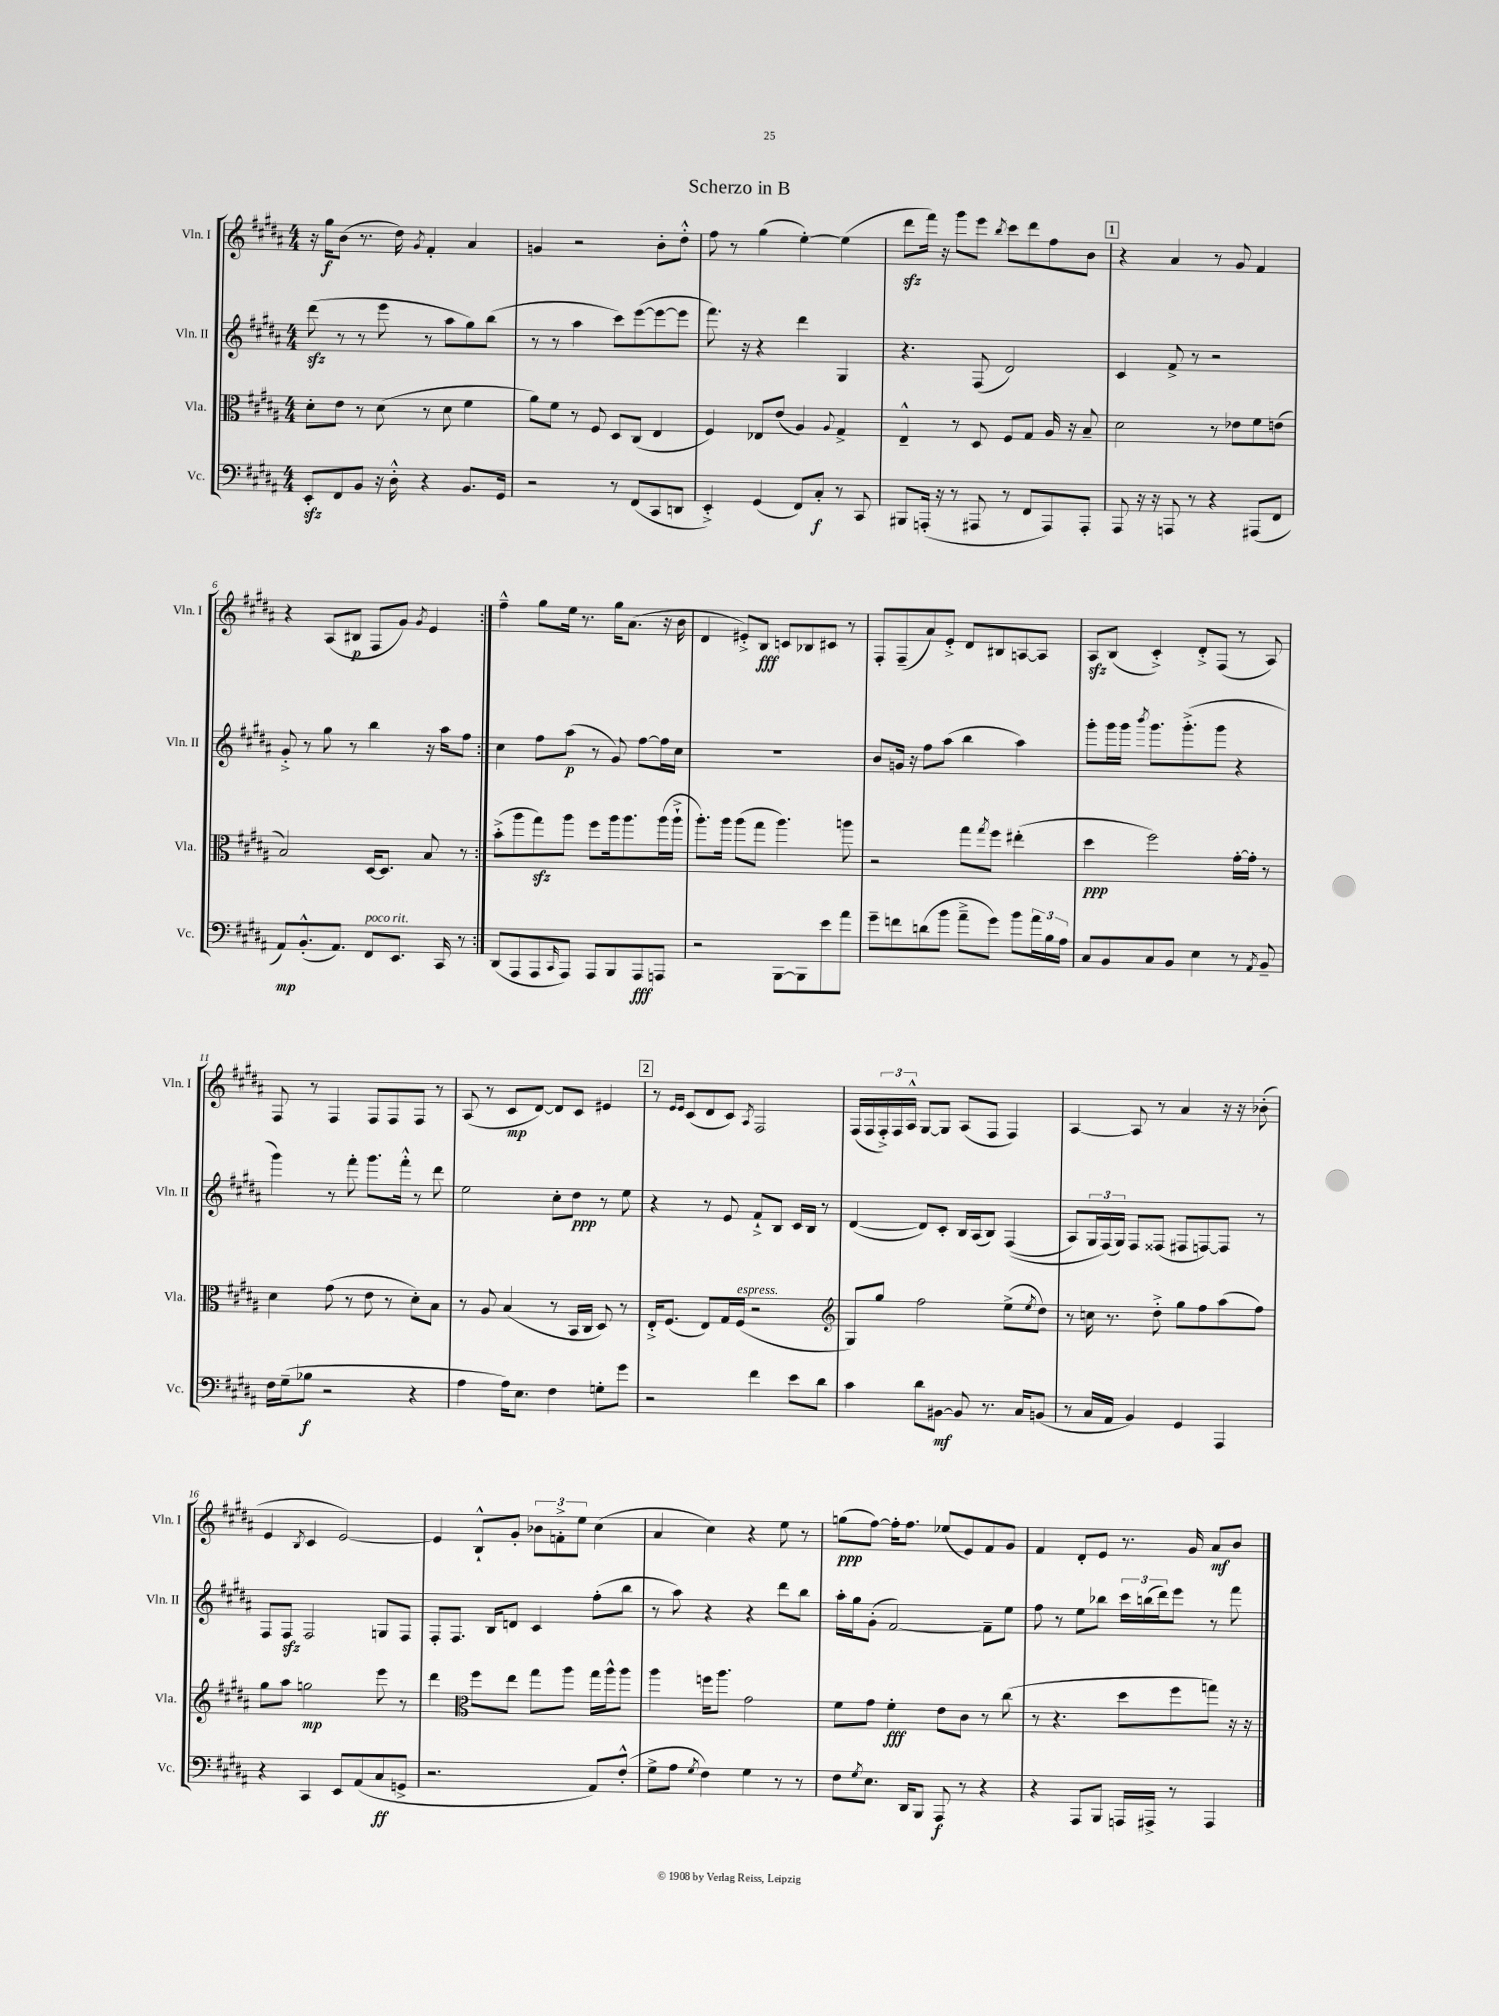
\header { title = "Scherzo in B" }
<<
\new StaffGroup <<
\new Staff = "s0" \with { instrumentName = "Vln. I" shortInstrumentName = "Vln. I" } {
    \clef treble \key b \major \numericTimeSignature \time 4/4
    \repeat volta 2 { r16 gis''16\f b'8( r8. dis''16) \acciaccatura { gis'8 } fis'4-. ais'4 |
    g'4 r2 b'8-. dis''8-.-^ |
    fis''8 r8 gis''4( e''4~-.) e''4( |
    dis'''8\sfz fis'''16) r16 gis'''8 e'''8 \acciaccatura { b''8 } cis'''8 dis'''8 fis''8 b'8 |
    \mark \markup { \box "1" } r4 ais'4 r8 gis'8 fis'4 |
    r4 ais8( bis8\p fis8 gis'8) \acciaccatura { gis'8 } e'4 | }
    fis''4---^ gis''8 e''16 r8. gis''16 ais'8.( r16 b'16 |
    dis'4 eis'8-.->) b8\fff c'8 bes8 cis'8 r8 |
    fis8-. fis8--( ais'8) e'8-.-> dis'8 bis8 a8~ a8 |
    ais8\sfz b8( cis'4-.->) dis'8-.-> fis8( r8 ais8) |
    fis8 r8 fis4 fis8 fis8 fis8 r8 |
    ais8( r8 cis'8\mp dis'8~) dis'8 cis'8 eis'4 |
    \mark \markup { \box "2" } r8 \grace { e'16 e'16 } cis'8( dis'8 cis'8) \acciaccatura { ais8 } fis2 |
    fis16( fis16 \tuplet 3/2 { fis16-.->) fis16 ais16-^ } gis8~ gis8 ais8( fis8 fis4) |
    ais4~ ais8 r8 ais'4 r16 r16 bes'8-.( |
    e'4 \acciaccatura { b8 } cis'4 e'2~) |
    e'4 b8-!-^ gis'8-. \tuplet 3/2 { bes'8 f'8-.-> e''8 } cis''4( |
    ais'4 cis''4) r4 e''8 r8 |
    g''8\ppp( fis''8~) fis''16-. fis''8. ees''8( e'8) fis'8 gis'8 |
    fis'4 dis'8-. e'8 r8. gis'16 ais'8\mf b'8 \bar "|." |
}
\new Staff = "s1" \with { instrumentName = "Vln. II" shortInstrumentName = "Vln. II" } {
    \clef treble \key b \major \numericTimeSignature \time 4/4
    \repeat volta 2 { dis'''8\sfz( r8 r8 e'''8 r8 ais''8 gis''8) b''8( |
    r8 r8 ais''4 cis'''8) e'''8~( e'''8~ e'''8 |
    fis'''8.) r16 r4 dis'''4 gis4 |
    r4. fis8( dis'2) |
    \mark \markup { \box "1" } cis'4 fis'8-> r8 r2 |
    gis'8-.-> r8 gis''8 r8 b''4 r16 ais''16 fis''8 | }
    cis''4 fis''8 ais''8\p( r8 gis'8) fis''8~ fis''16 cis''16 |
    R1 |
    b'8 g'16 r16 fis''8 ais''8( b''4 ais''4) |
    gis'''8-. gis'''16 gis'''16 \acciaccatura { b'''8 } gis'''8. gis'''8.-.->( gis'''8 r4 |
    gis'''4) r8 fis'''8-. gis'''8. fis'''16-.-^ r8 dis'''8 |
    e''2 cis''8-. dis''8\ppp r8 e''8 |
    \mark \markup { \box "2" } r4 r8 e'8 fis'8-!-> b8 cis'16 b16 r8 |
    dis'4~( dis'8) cis'8-. b16 ais16( b8) fis4(\( |
    ais8) \tuplet 3/2 { gis16 fis16(\) gis16) } fis8 fisis8( fis8 f8~) f8 r8 |
    fis8 fis8\sfz fis2 g8 fis8 |
    fis8-. fis8. b16 d'8 cis'4 fis''8-.( b''8 |
    r8 ais''8) r4 r4 dis'''8 b''8 |
    ais''16-. gis''16 gis'8-.( fis'2~) fis'8-- e''8 |
    fis''8 r8 e''8 bes''8 \tuplet 3/2 { cis'''16 b''16( dis'''16) } e'''8 r8 fis'''8 \bar "|." |
}
\new Staff = "s2" \with { instrumentName = "Vla." shortInstrumentName = "Vla." } {
    \clef alto \key b \major \numericTimeSignature \time 4/4
    \repeat volta 2 { dis'8-. e'8 r8 dis'8( r8 dis'8 fis'4 |
    ais'8) fis'8 r8 fis8 dis8 cis8( e4 |
    fis4) ees8 e'8( ais4) \appoggiatura { ais8 } gis4-> |
    e4---^ r8 dis8 fis8 gis8 ais16 r16 b8-- |
    \mark \markup { \box "1" } dis'2 r8 ees'8 fis'8 e'8( |
    b2) dis16~ dis8. b8 r8 | }
    b'8-.->( ais''8 gis''8\sfz) ais''8 fis''8 ais''16 ais''8. ais''16( ais''16-!-> |
    ais''8.-.) ais''16 ais''8( gis''8 ais''4.) a''8 |
    r2 gis''8 \acciaccatura { gis''8 } fis''8 eis''4-.( |
    dis''4\ppp fis''2) gis'16~-. gis'16-. r8 |
    dis'4 gis'8( r8 e'8 r8 dis'8-.) b8 |
    r8 ais8 b4( r8 b,16 cis16 dis8) r8 |
    \mark \markup { \box "2" } e16-.-> fis8.( e8) gis16 fis16^\markup { \italic "espress." }( r2 |
    \clef treble gis8) gis''8 fis''2 e''8->( \acciaccatura { e''8 } dis''8) |
    r8 c''16 r8. dis''8-.-> gis''8 fis''8 ais''8( fis''8) |
    gis''8 ais''8 g''2\mp e'''8 r8 |
    dis'''4 \clef alto fis''8 e''8 gis''8 ais''8 gis''16 ais''16-^ ais''8 |
    ais''4 f''16 ais''8. gis'2 |
    fis'8 gis'8 fis'4-.\fff e'8 cis'8 r8 cis''8( |
    r8 r4. dis''8 fis''8 g''8) r16 r16 \bar "|." |
}
\new Staff = "s3" \with { instrumentName = "Vc." shortInstrumentName = "Vc." } {
    \clef bass \key b \major \numericTimeSignature \time 4/4
    \repeat volta 2 { e,8-.\sfz fis,8 b,8 r16 dis16-.-^ r4 b,8. gis,16 |
    r2 r8 fis,8( cis,8 d,8 |
    e,4-.->) gis,4( fis,8) cis8-.\f r8 cis,8 |
    bis,,8 a,,16-.( r16 r8 ais,,8 r8 fis,8 ais,,8) ais,,8-. |
    \mark \markup { \box "1" } ais,,8 r16 r16 a,,8 r8 r4 ais,,8( fis,8 |
    ais,8\mp) b,8.-.-^( ais,8.) fis,8^\markup { \italic "poco rit." } e,8. cis,16 r8 | }
    dis,8( ais,,8 ais,,8 \grace { cis,16 } ais,,8) ais,,8 b,,8 ais,,8\fff a,,8 |
    r2 b,,8~ b,,8 e'8 ais'8 |
    gis'8-- f'8 d'8( b'8 ais'8---> gis'8) b'8 \tuplet 3/2 { ais'16 b16 ais16 } |
    cis8 b,8 cis8 b,8 e4 r8 \acciaccatura { ais,8 } b,8-- |
    fis16 gis16--( bes8\f r2 r4 |
    ais4 ais16) e8. fis4 g8-. gis'8 |
    \mark \markup { \box "2" } r2 fis'4 e'8 dis'8 |
    cis'4 dis'8 bis,8~\mf bis,8 r8. cis16 b,8( |
    r8 cis16 ais,16 b,4) gis,4 ais,,4 |
    r4 cis,4 e,8 ais,8( cis8\ff g,8-> |
    r2. ais,8) fis8-.-^( |
    gis8-> ais8 \acciaccatura { gis8 } fis4) gis4 r8 r8 |
    fis8 \acciaccatura { gis8 } e8. dis,16 b,,8 ais,,8\f r8 r4 |
    r4 ais,,8 b,,8 a,,16 ais,,16-> r8 ais,,4 \bar "|." |
}
>>
>>
